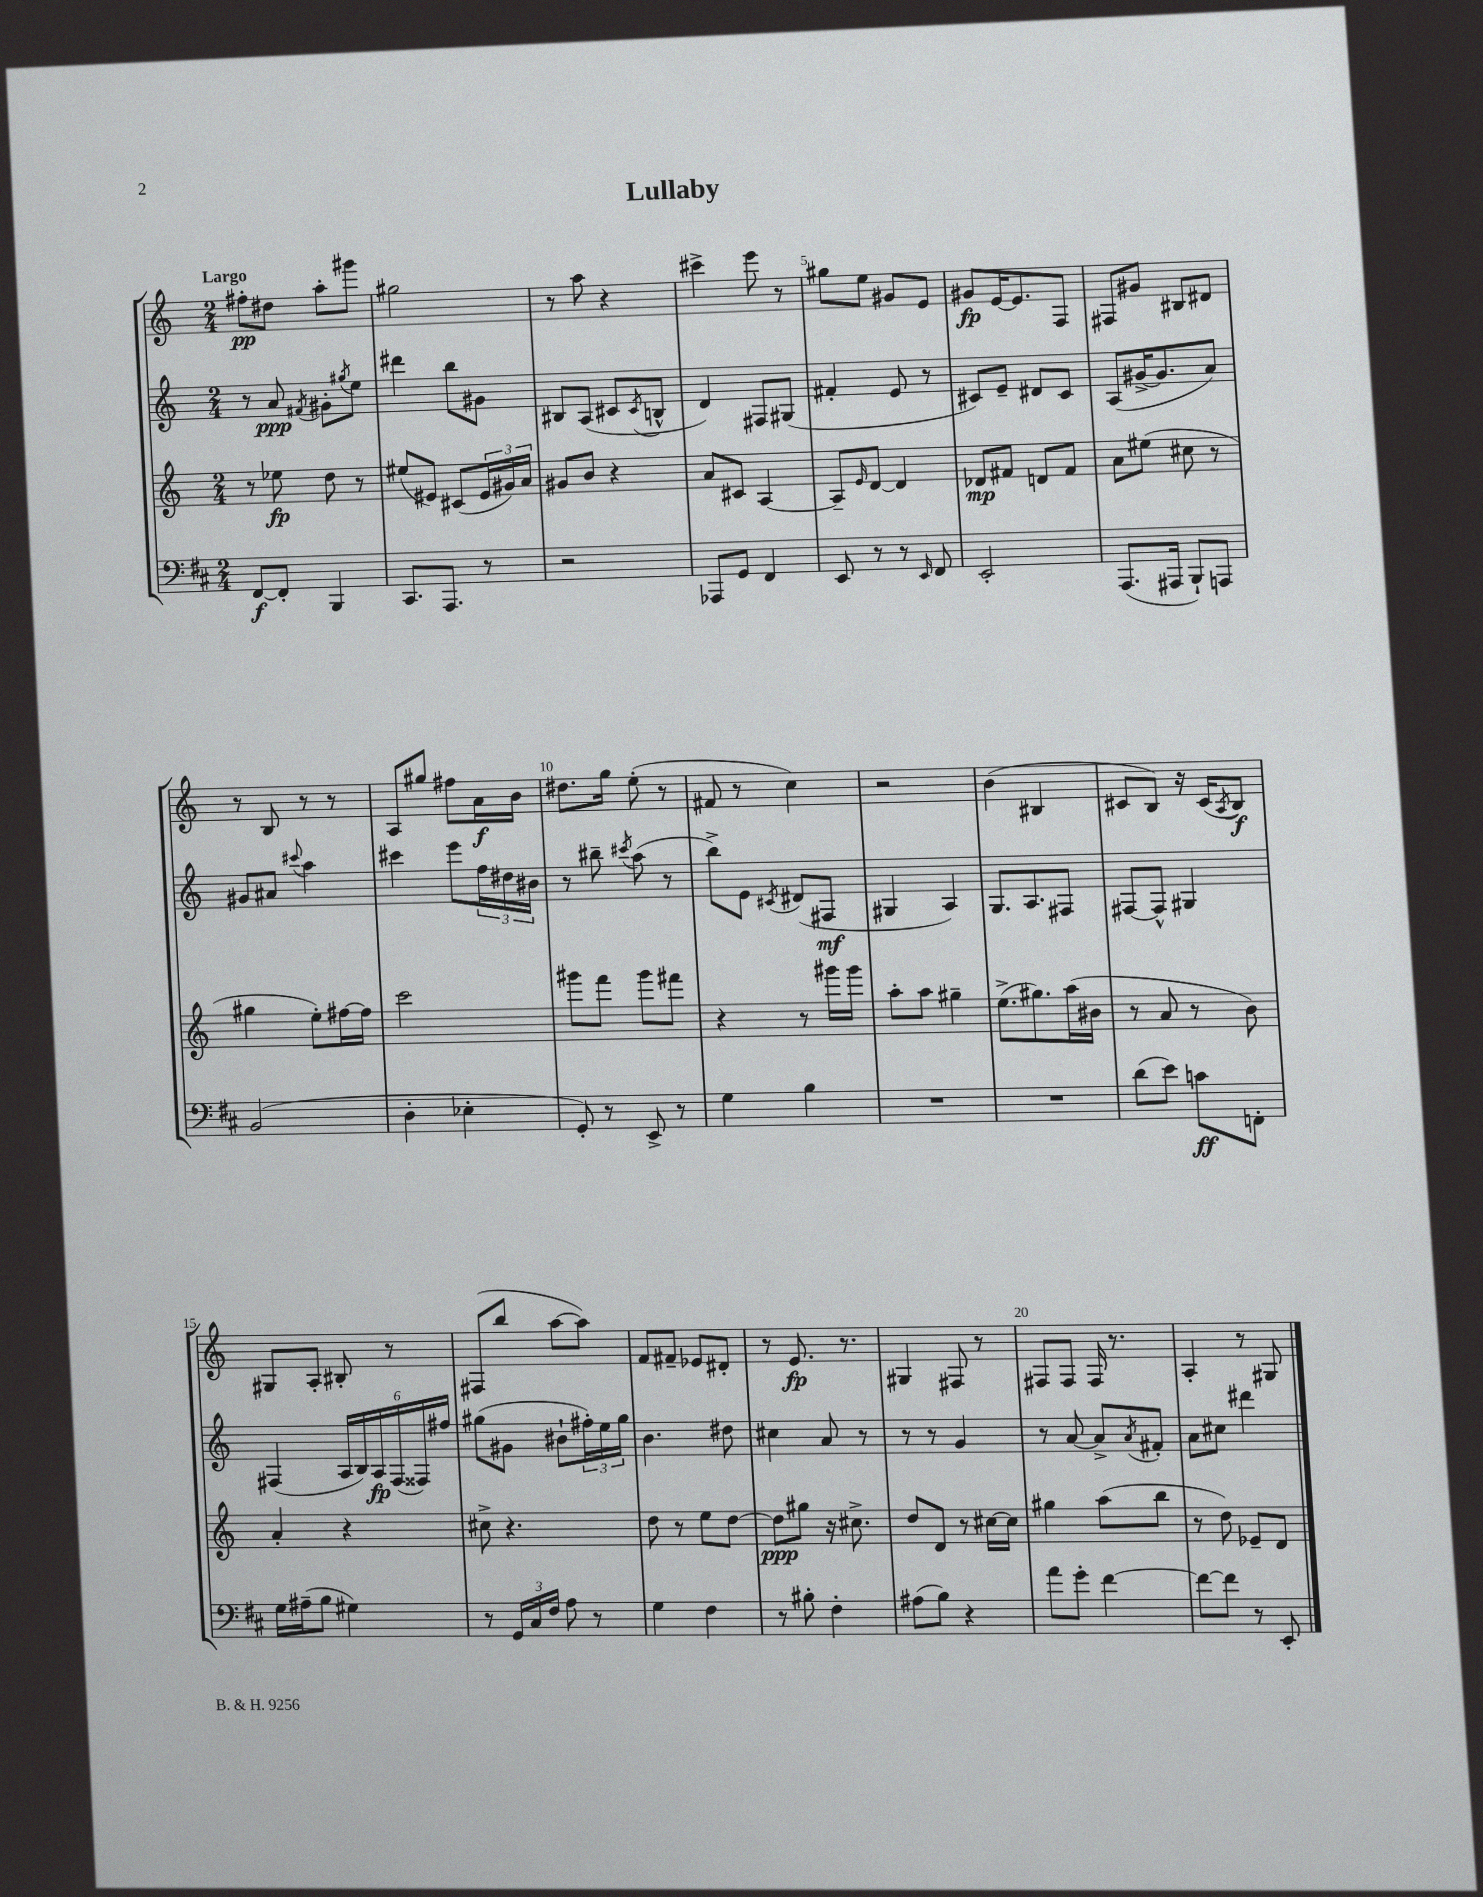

**kern	**dynam	**kern	**dynam	**kern	**dynam	**kern	**dynam
*part4	*part4	*part3	*part3	*part2	*part2	*part1	*part1
*staff4	*staff4	*staff3	*staff3	*staff2	*staff2	*staff1	*staff1
*clefF4	*	*clefG2	*	*clefG2	*	*clefG2	*
*k[f#c#]	*	*k[]	*	*k[]	*	*k[]	*
*M2/4	*	*M2/4	*	*M2/4	*	*M2/4	*
=1	=1	=1	=1	=1	=1	=1	=1
!	!	!	!	!	!	!LO:TX:a:B:t=Largo	!
[8FF#/L	f	8r	.	8r	.	8ff#X'\L	pp
8FF#'/J]	.	8ee-X\	fp	8a/	ppp	8dd#X\J	.
.	.	.	.	8qf#X/	.	.	.
4BBB/	.	8dd\	.	8g#X'\L	.	8aa'\L	.
.	.	.	.	8qgg#X/	.	.	.
.	.	8r	.	8ee\J	.	8ggg#X\J	.
=2	=2	=2	=2	=2	=2	=2	=2
8.CC#/L	.	(8ee#X/L	.	4ddd#X\	.	2gg#X\	.
.	.	8e#X/J)	.	.	.	.	.
8.AAA/J	.	.	.	.	.	.	.
.	.	(8c#X/L	.	8bb\L	.	.	.
8r	.	24e#/L	.	8g#X\J	.	.	.
.	.	24g#X/)	.	.	.	.	.
.	.	24a/JJ	.	.	.	.	.
=3	=3	=3	=3	=3	=3	=3	=3
2r	.	8g#X/L	.	8B#X/L	.	8r	.
.	.	8b/J	.	(8A/J	.	8aa\	.
.	.	4r	.	8c#X/L	.	4r	.
.	.	.	.	8qc#/	.	.	.
.	.	.	.	8Bn^^/J	.	.	.
=4	=4	=4	=4	=4	=4	=4	=4
8AAA-X/L	.	8a/L	.	4d/)	.	4ccc#X^\	.
8GG/J	.	8c#X/J	.	.	.	.	.
4FF#/	.	[4A/	.	8F#X/L	.	8eee\	.
.	.	.	.	(8G#X/J	.	8r	.
=5	=5	=5	=5	=5	=5	=5	=5
8EE/	.	8A~/L]	.	4f#X'/	.	8gg#X\L	.
.	.	16qqe/	.	.	.	.	.
8r	.	[8d/J	.	.	.	8ee\J	.
8r	.	4d/]	.	8e/	.	8g#X/L	.
16qqEE/	.	.	.	.	.	.	.
8FF#/	.	.	.	8r	.	8e/J	.
=6	=6	=6	=6	=6	=6	=6	=6
2EE'/	.	8d-X/L	mp	8c#X/L)	.	8g#X/L	fp
.	.	8f#X/J	.	8e~/J	.	[16e/K	.
.	.	.	.	.	.	8.e/]	.
.	.	8dn/L	.	8d#X/L	.	.	.
.	.	8f#/J	.	8c#/J	.	8F/J	.
=7	=7	=7	=7	=7	=7	=7	=7
(8.AAA/L	.	8a\L	.	(8A/L	.	8F#X/L	.
.	.	(8ee#X\J	.	[16g#X^/K	.	8g#X/J	.
16AAA#X/Jk	.	.	.	8.g#/]	.	.	.
8BBB`/L)	.	8cc#X\	.	.	.	8B#X/L	.
8AAAn/J	.	8r	.	8a/J)	.	8d#X/J	.
!!LO:LB:g=z
=8	=8	=8	=8	=8	=8	=8	=8
(2BB/	.	4gg#X\	.	8g#X/L	.	8r	.
.	.	.	.	8a#X/J	.	8B/	.
.	.	.	.	8qqccc#X/	.	.	.
.	.	8ee'\L)	.	4aa\	.	8r	.
.	.	[16ff#X\L	.	.	.	8r	.
.	.	16ff#\JJ]	.	.	.	.	.
=9	=9	=9	=9	=9	=9	=9	=9
4D'\	.	2ccc\	.	4ccc#X\	.	8A/L	.
.	.	.	.	.	.	8gg#X/J	.
4E-X'\	.	.	.	8eee\L	.	8ff#X\L	.
.	.	.	.	24ff\L	.	16a\L	f
.	.	.	.	24dd#X\	.	.	.
.	.	.	.	.	.	16b\JJ	.
.	.	.	.	24b#X\JJ	.	.	.
=10	=10	=10	=10	=10	=10	=10	=10
8GG'/)	.	8ggg#X\L	.	8r	.	8.dd#X\L	.
8r	.	8fff\J	.	8bb#X~\	.	.	.
.	.	.	.	.	.	16gg\Jk	.
.	.	.	.	8qccc#X/	.	.	.
8EE^/	.	8ggg#\L	.	(8aa\	.	(8ee'\	.
8r	.	8fff#X\J	.	8r	.	8r	.
=11	=11	=11	=11	=11	=11	=11	=11
4G\	.	4r	.	8bb^\L)	.	8f#X/	.
.	.	.	.	8e\J	.	8r	.
.	.	.	.	8qc#X/	.	.	.
4B\	.	8r	.	(8d#X/L	.	4cc\)	.
.	.	16ggg#X\LL	.	8F#X/J	mf	.	.
.	.	16ggg#\JJ	.	.	.	.	.
=12	=12	=12	=12	=12	=12	=12	=12
2r	.	8aa'\L	.	4G#X/	.	2r	.
.	.	8aa\J	.	.	.	.	.
.	.	4gg#X~\	.	4A/)	.	.	.
=13	=13	=13	=13	=13	=13	=13	=13
2r	.	(8.ee^\L	.	8.G/L	.	(4b\	.
.	.	8.gg#X\)	.	8.A/	.	.	.
.	.	.	.	.	.	4B#X/	.
.	.	(16aa\L	.	8F#X/J	.	.	.
.	.	16b#X\JJ	.	.	.	.	.
=14	=14	=14	=14	=14	=14	=14	=14
(8d\L	.	8r	.	[8F#X/L	.	8c#X/L	.
8e\J)	.	8a/	.	8F#^^/J]	.	8B/J)	.
8cn\L	ff	8r	.	4G#X/	.	16r	.
.	.	.	.	.	.	(16c#/KL	.
.	.	.	.	.	.	8qA/	.
8FFn'\J	.	8b\)	.	.	.	8B/J)	f
!!LO:LB:g=z
=15	=15	=15	=15	=15	=15	=15	=15
16G\LL	.	4a'/	.	(4F#X/	.	8G#X/L	.
(16A#X~\J	.	.	.	.	.	.	.
8B\J	.	.	.	.	.	8A'/J	.
4G#X\)	.	4r	.	24A/LL	.	8B#X'/	.
.	.	.	.	24B/)	.	.	.
.	.	.	.	24A/	fp	.	.
.	.	.	.	(24F#/	.	8r	.
.	.	.	.	24F##X/)	.	.	.
.	.	.	.	24ff#X/JJ	.	.	.
=16	=16	=16	=16	=16	=16	=16	=16
8r	.	8cc#X^\	.	(8gg#X\L	.	(8F#X/L	.
24GG/LL	.	4.r	.	8g#X\J	.	8bb/J	.
24C#/	.	.	.	.	.	.	.
24F#/JJ	.	.	.	.	.	.	.
8A\	.	.	.	8b#X`\L	.	[8aa\L	.
8r	.	.	.	24ff#X'\L)	.	8aa\J])	.
.	.	.	.	24ee\	.	.	.
.	.	.	.	24gg#\JJ	.	.	.
=17	=17	=17	=17	=17	=17	=17	=17
4G\	.	8dd\	.	4.b\	.	8f/L	.
.	.	8r	.	.	.	8f#X~/J	.
4F#\	.	8ee\L	.	.	.	8e-X/L	.
.	.	[8dd\J	.	8dd#X\	.	8d#X'/J	.
=18	=18	=18	=18	=18	=18	=18	=18
8r	.	8dd\L]	ppp	4cc#X\	.	8r	.
8B#X'\	.	8gg#X\J	.	.	.	8.e/	fp
4F#'\	.	16r	.	8a/	.	.	.
.	.	8.cc#X^\	.	.	.	8.r	.
.	.	.	.	8r	.	.	.
=19	=19	=19	=19	=19	=19	=19	=19
(8A#X\L	.	8dd/L	.	8r	.	4G#X/	.
8B\J)	.	8d/J	.	8r	.	.	.
4r	.	8r	.	4g/	.	8F#X/	.
.	.	[16cc#X\LL	.	.	.	8r	.
.	.	16cc#\JJ]	.	.	.	.	.
=20	=20	=20	=20	=20	=20	=20	=20
8a\L	.	4gg#X\	.	8r	.	8F#X/L	.
8g'\J	.	.	.	[8a/	.	8F#/J	.
[4f#\	.	(8aa\L	.	8a^/L]	.	16F#/	.
.	.	.	.	.	.	8.r	.
.	.	.	.	8qa/	.	.	.
.	.	8bb\J	.	8f#X'/J	.	.	.
=21	=21	=21	=21	=21	=21	=21	=21
8f#\L_	.	8r	.	8a\L	.	4A'/	.
8f#\J]	.	8dd\)	.	8cc#X\J	.	.	.
8r	.	8e-X~/L	.	4ddd#X\	.	8r	.
8EE'/	.	8d/J	.	.	.	8G#X/	.
==	==	==	==	==	==	==	==
*-	*-	*-	*-	*-	*-	*-	*-
